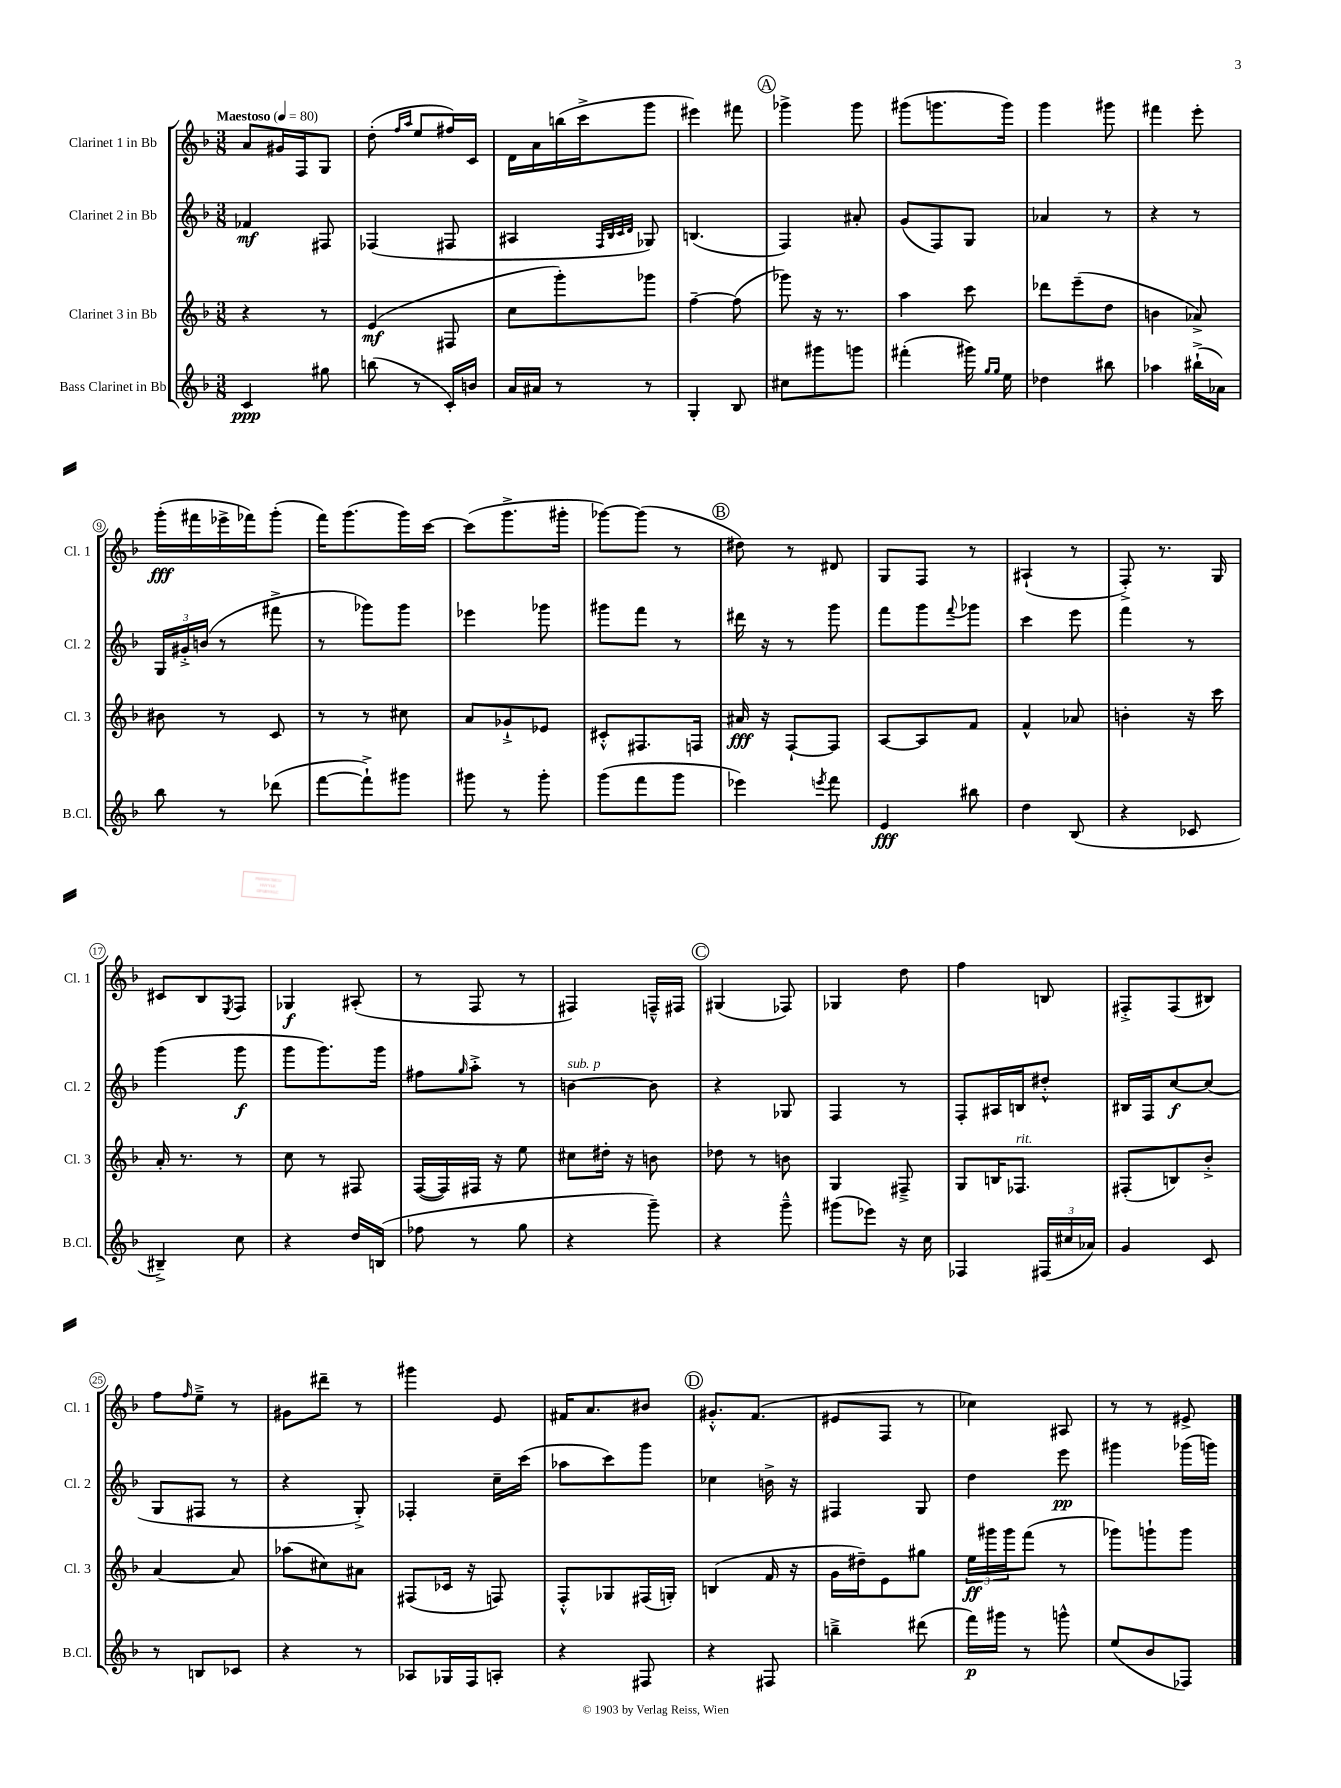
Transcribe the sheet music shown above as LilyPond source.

<<
\new StaffGroup <<
\new Staff = "s0" \with { instrumentName = "Clarinet 1 in Bb" shortInstrumentName = "Cl. 1" } {
    \clef treble \key f \major \numericTimeSignature \time 3/8 \tempo "Maestoso" 4 = 80
    a'8 gis'16 f16 g8 |
    d''8-.( \grace { f''16 a''16 } e''8 fis''16) c'16 |
    d'16 a'16 b''16( c'''16-> g'''8 |
    eis'''4) fis'''8 |
    \mark \markup { \circle "A" } ges'''4-> ges'''8 |
    gis'''8( g'''8. g'''16) |
    g'''4 gis'''8 |
    fis'''4 e'''8-. |
    g'''16-.\fff( fis'''16 ees'''16-> fes'''16) g'''8-.( |
    f'''16) g'''8.( g'''16) c'''16~ |
    c'''8( g'''8.-> gis'''16-. |
    ges'''8~) ges'''8( r8 |
    \mark \markup { \circle "B" } dis''8) r8 dis'8 |
    g8 f8 r8 |
    ais4-!( r8 |
    f8-.->) r8. g16 |
    cis'8 bes8 \acciaccatura { e8 } f8 |
    ges4\f ais8-.( |
    r8 f8 r8 |
    fis4) f16---^ fis16 |
    \mark \markup { \circle "C" } gis4( fes8) |
    ges4 d''8 |
    f''4 b8 |
    fis8-.-> fis8( bis8) |
    f''8 \grace { f''16 } e''8---> r8 |
    gis'8 dis'''8-- r8 |
    gis'''4 e'8 |
    fis'16 a'8. bis'8 |
    \mark \markup { \circle "D" } gis'8.-.-^ f'8.( |
    eis'8 f8 r8 |
    ces''4) ais8 |
    r8 r8 eis'8-> \bar "|." |
}
\new Staff = "s1" \with { instrumentName = "Clarinet 2 in Bb" shortInstrumentName = "Cl. 2" } {
    \clef treble \key f \major \numericTimeSignature \time 3/8
    fes'4\mf fis8 |
    fes4( fis8 |
    ais4 \grace { f32 bes32 c'32 d'32 } ges8) |
    b4.( |
    \mark \markup { \circle "A" } f4) ais'8-. |
    g'8( f8) g8 |
    aes'4 r8 |
    r4 r8 |
    \tuplet 3/2 { g16 gis'16-.-> b'16( } r8 fis'''8-> |
    r8 ges'''8) ges'''8 |
    ees'''4 ges'''8 |
    gis'''8 f'''8 r8 |
    \mark \markup { \circle "B" } dis'''16 r16 r8 g'''8 |
    f'''8 g'''8 \appoggiatura { f'''8 } ges'''8 |
    c'''4 e'''8 |
    f'''4 r8 |
    g'''4( g'''8\f |
    g'''8 g'''8.) g'''16 |
    fis''8 \grace { g''16 } a''8-.-> r8 |
    b'4~^\markup { \italic "sub. p" } b'8 |
    \mark \markup { \circle "C" } r4 ges8 |
    f4 r8 |
    f8-. ais16 b16 dis''8-.-^ |
    bis16 f16 c''8~\f c''8( |
    g8 fis8 r8 |
    r4 g8-.->) |
    fes4-. c''16-- c'''16( |
    aes''8 c'''8) g'''8 |
    \mark \markup { \circle "D" } ces''4 b'16-> r16 |
    fis4 g8 |
    d''4 e'''8\pp |
    gis'''4 ges'''16( g'''16) \bar "|." |
}
\new Staff = "s2" \with { instrumentName = "Clarinet 3 in Bb" shortInstrumentName = "Cl. 3" } {
    \clef treble \key f \major \numericTimeSignature \time 3/8
    r4 r8 |
    e'4\mf( fis8 |
    c''8 g'''8-.) ges'''8 |
    f''4~-- f''8( |
    \mark \markup { \circle "A" } ges'''8) r16 r8. |
    a''4 c'''8 |
    des'''8 e'''8--( d''8 |
    b'4 aes'8->) |
    bis'8 r8 c'8 |
    r8 r8 cis''8 |
    a'8 ges'8-!-> ees'8 |
    cis'8-.-^ fis8. f16 |
    \mark \markup { \circle "B" } ais'16\fff r16 f8~-! f8 |
    a8~ a8 f'8 |
    f'4-^ aes'8 |
    b'4-. r16 c'''16 |
    a'16-. r8. r8 |
    c''8 r8 fis8 |
    f16~( f16) fis16 r16 e''8 |
    cis''8 dis''16-. r16 b'8 |
    \mark \markup { \circle "C" } des''8 r8 b'8 |
    g4 fis8---> |
    g8 b16 fes8.^\markup { \italic "rit." } |
    fis8-.( b8) bes'8-.-> |
    a'4~ a'8 |
    aes''8( cis''8) ais'8 |
    fis8( ces'16 r16 f8) |
    f8-.-^ ges8 fis16( g16-.) |
    \mark \markup { \circle "D" } b4( f'16 r16 |
    g'16 dis''16--) e'8 gis''8 |
    \tuplet 3/2 { e''16\ff gis'''16 gis'''16 } f'''8( r8 |
    ges'''8) g'''8-! g'''8 \bar "|." |
}
\new Staff = "s3" \with { instrumentName = "Bass Clarinet in Bb" shortInstrumentName = "B.Cl." } {
    \clef treble \key f \major \numericTimeSignature \time 3/8
    c'4\ppp gis''8 |
    b''8( r8 c'16-.) b'16 |
    a'16 ais'16 r8 r8 |
    g4-. bes8 |
    \mark \markup { \circle "A" } cis''8 gis'''8 g'''8 |
    fis'''4-.( gis'''16) \grace { g''16 g''16 } e''16 |
    des''4 bis''8 |
    aes''4 bis''16-!->( aes'16) |
    bes''8 r8 des'''8( |
    f'''8~ f'''8-!->) gis'''8 |
    gis'''8 r8 gis'''8-. |
    g'''8( f'''8 g'''8 |
    \mark \markup { \circle "B" } ees'''4) \acciaccatura { e'''8 } f'''8 |
    e'4\fff bis''8 |
    d''4 bes8( |
    r4 ces'8 |
    bis4--->) c''8 |
    r4 d''16 b16( |
    fes''8 r8 g''8 |
    r4 g'''8--) |
    \mark \markup { \circle "C" } r4 g'''8---^ |
    gis'''8( ees'''8) r16 c''16 |
    fes4 \tuplet 3/2 { fis16( cis''16 aes'16) } |
    g'4 c'8 |
    r8 b8 ces'8 |
    r4 r8 |
    aes8 ges16 f16 a8-. |
    r4 fis8 |
    \mark \markup { \circle "D" } r4 fis8 |
    b''4---> dis'''8( |
    f'''16\p) gis'''16 r8 g'''8-^ |
    e''8( bes'8 fes8) \bar "|." |
}
>>
>>
\layout { \context { \Score \override BarNumber.stencil = #(make-stencil-circler 0.1 0.3 ly:text-interface::print) } }
